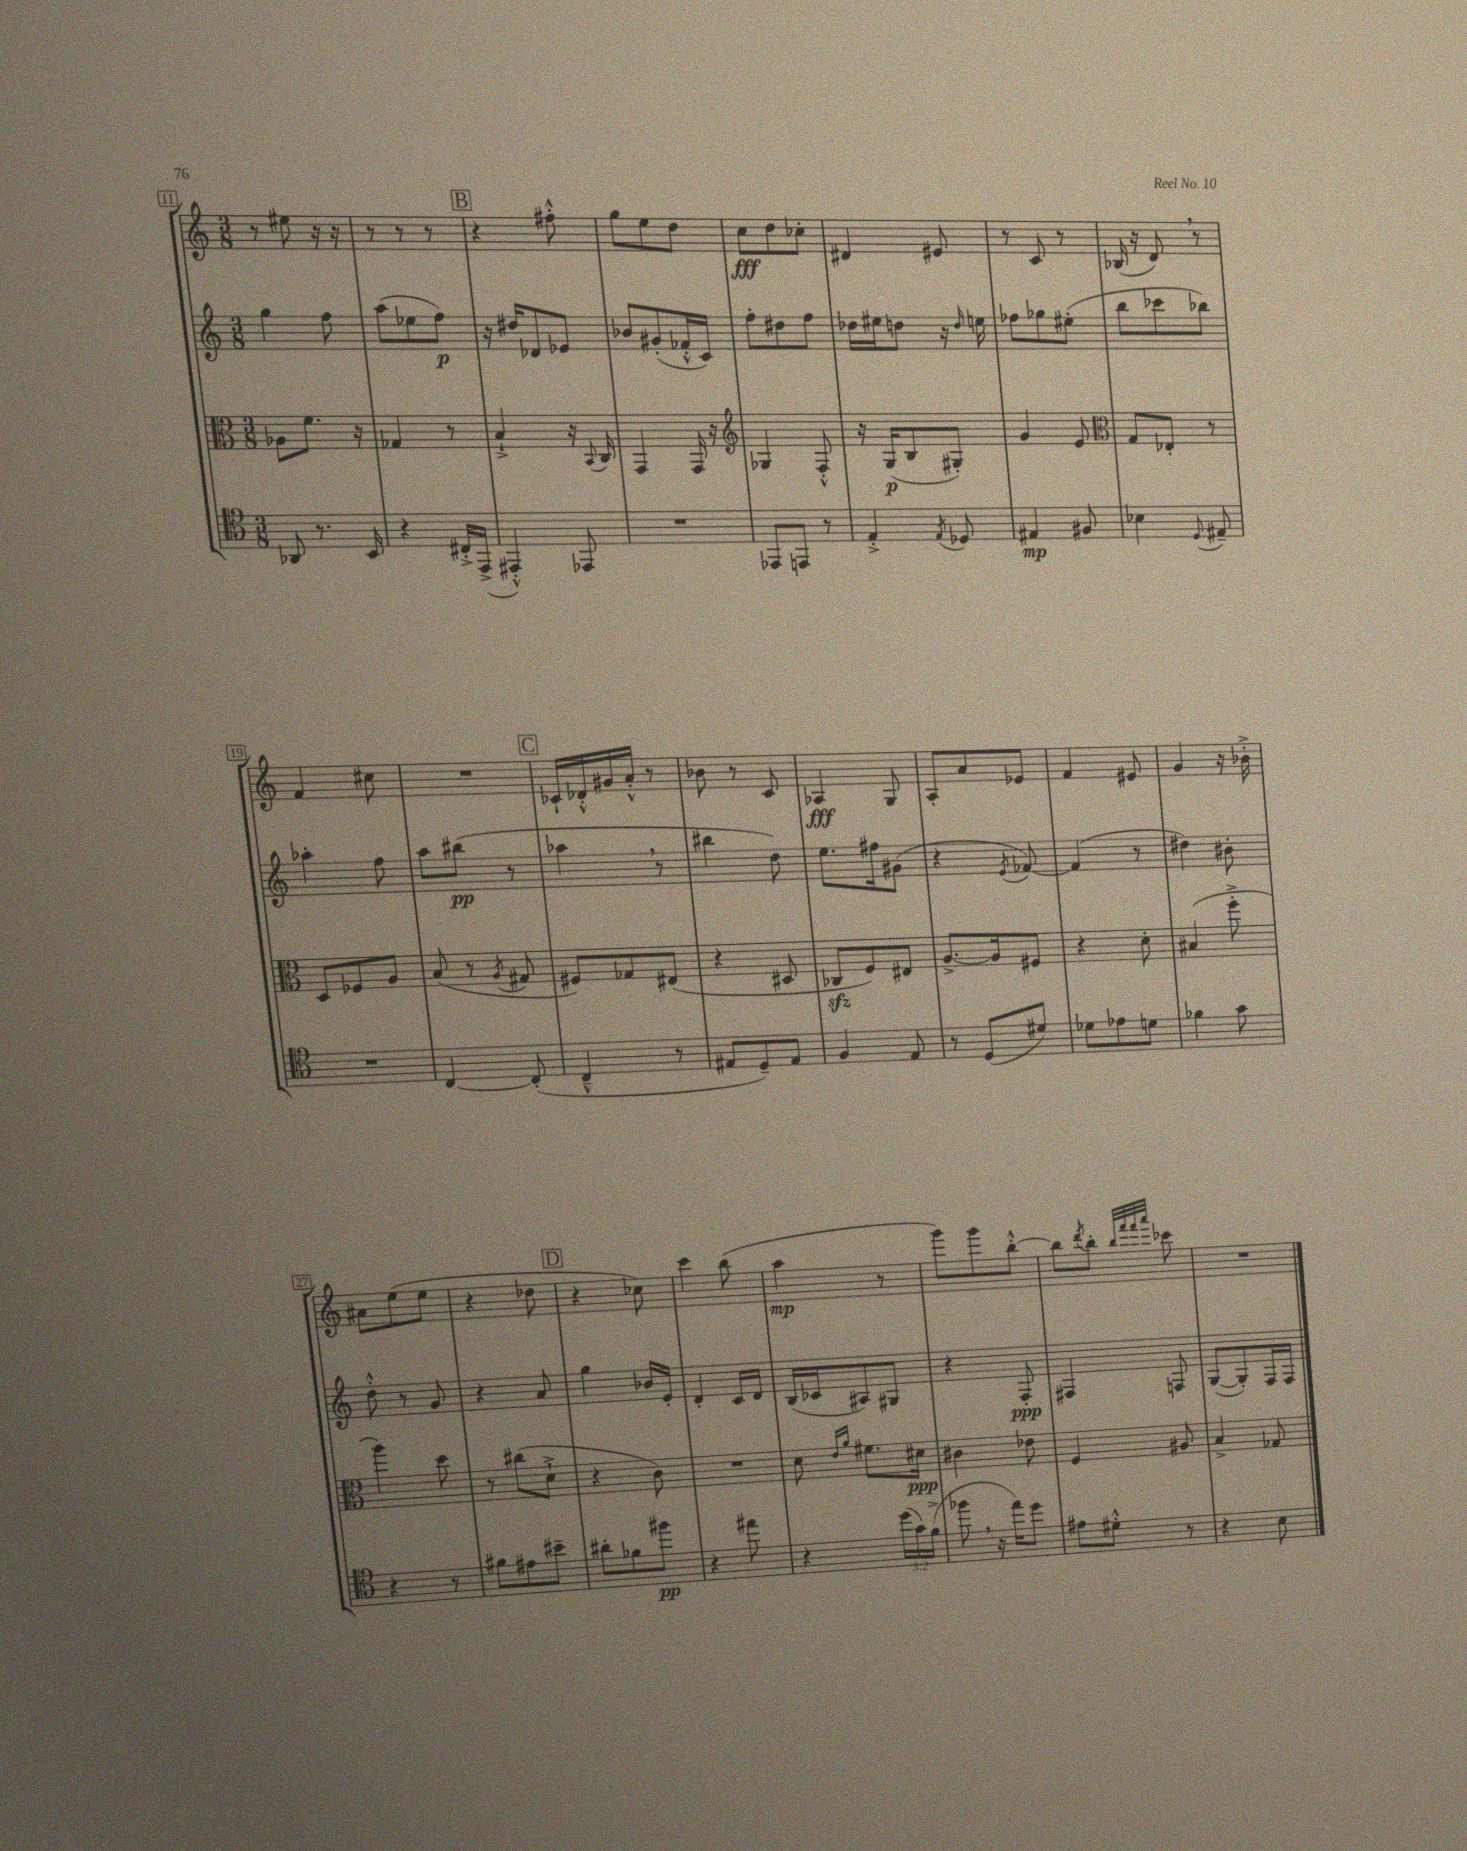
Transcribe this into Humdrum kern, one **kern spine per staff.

**kern	**kern	**kern	**kern
*staff4	*staff3	*staff2	*staff1
*clefC4	*clefC3	*clefG2	*clefG2
*k[]	*k[]	*k[]	*k[]
*M3/8	*M3/8	*M3/8	*M3/8
8AA-	8A-	4gg	8r
8.r	8.f	.	8ee#
.	.	8ff	16r
16BB	16r	.	16r
=	=	=	=
4r	4G-	(8aa	8r
.	.	8ee-	8r
16C#'^	8r	8ff)	8r
(16EE^	.	.	.
=	=	=	=
4EE#'^^)	4B`^	16r	4r
.	.	16dd#	.
.	.	8d-	.
8EE-	16r	8e-	8ff#'^^
.	8qqBB	.	.
.	16C	.	.
=	=	=	=
4.r	4GG	8b-	8gg
.	.	(8g#'	8ee
.	16GG	16f-'^^	8dd
.	16r	16c)	.
=	=	=	=
*	*clefG2	*	*
8EE-	4G-	8ff'	8cc
8EE	.	8dd#	8dd
8r	8F'^^	8ff	8cc-'
=	=	=	=
4E'^	16r	16dd-	4d#
.	(16G	16ee#	.
.	8B	8dd	.
8qE	.	.	.
8D-	8G#')	16r	8e#
.	.	16qqdd	.
.	.	16ee	.
=	=	=	=
4E#	4g	8ff-	8r
.	.	8gg-	8c
8F#	8e	(8ee#'	8r
=	=	=	=
*	*clefC3	*	*
4B-	8G	8bb	(16B-
.	.	.	16r
.	8E-'	8ccc-	8d)
8qqD	.	.	.
8E#~	8r	8bb-)	8r
=	=	=	=
4.r	8D	4aa-'	4f
.	8F-	.	.
.	8A	8ff	8cc#
=	=	=	=
[4C	(8B	8aa	4.r
.	8r	(8bb#	.
.	8qA	.	.
(8C']	8G#	8r	.
=	=	=	=
4C~^^	8F#)	4aa-	16c-`
.	.	.	16d-'^^
.	8G-	.	16g#
.	.	.	16a'^^
8r	(8E#	8r	8r
=	=	=	=
8E#	4r	4bb#	8b-
8D~)	.	.	8r
8E#	8D#	8dd)	8c
=	=	=	=
4F	8C-	8.ee	4A-
.	8F)	.	.
.	.	16ff#	.
8E	8E#	(8g#	8G
=	=	=	=
8r	[8.A^	4r	8A'
(8D	.	.	8a
.	16A]	.	.
.	.	8qe	.
8d#)	8F#	[8f-)	8e-
=	=	=	=
8d-	4r	(4f-]	4f
8e-	.	.	.
8d	8d'	8r	8e#
=	=	=	=
4f-	(4B#	4dd#)	4g
8g	8ff'^	8b#'	16r
.	.	.	16b-'^
=	=	=	=
4r	4aa)	8dd'^^	8a#
.	.	8r	(8ee
8r	8dd	8g	8ee
=	=	=	=
8f#	8r	4r	4r
8e#	(8cc#	.	.
8b#~	8d`^	8a	8dd-
=	=	=	=
8a#'	4r	4gg	4r
8f-	.	.	.
8ff#	8c)	16b-	8cc-)
.	.	16e'	.
=	=	=	=
4r	4.r	4d'	4ccc
8ee#	.	16c	(8bb
.	.	16d	.
=	=	=	=
4r	8d	(16B	4aa
.	.	16c-	.
.	16qqe	.	.
.	16qqa	.	.
.	8.f#	8A#)	.
(24dd	.	8G#	8r
24g)	.	.	.
.	16d#	.	.
(24f^	.	.	.
=	=	=	=
8ff-	4c#	4r	8ggg)
16r	.	.	8ggg
16ee)	.	.	.
8dd	8e-	8F'	[8bb'^^
=	=	=	=
8e#	4F	4F#	8bb]
.	.	.	8qddd
8d#'^^	.	.	8bb'
.	.	.	32qqbb
.	.	.	32qqfff
.	.	.	32qqfff
.	.	.	32qqaaa
8r	8A#	8F	8ccc-
=	=	=	=
4r	4B^	([8G	4.r
.	.	8G'])	.
8B	8G-	16F	.
.	.	16F	.
==	==	==	==
*-	*-	*-	*-
